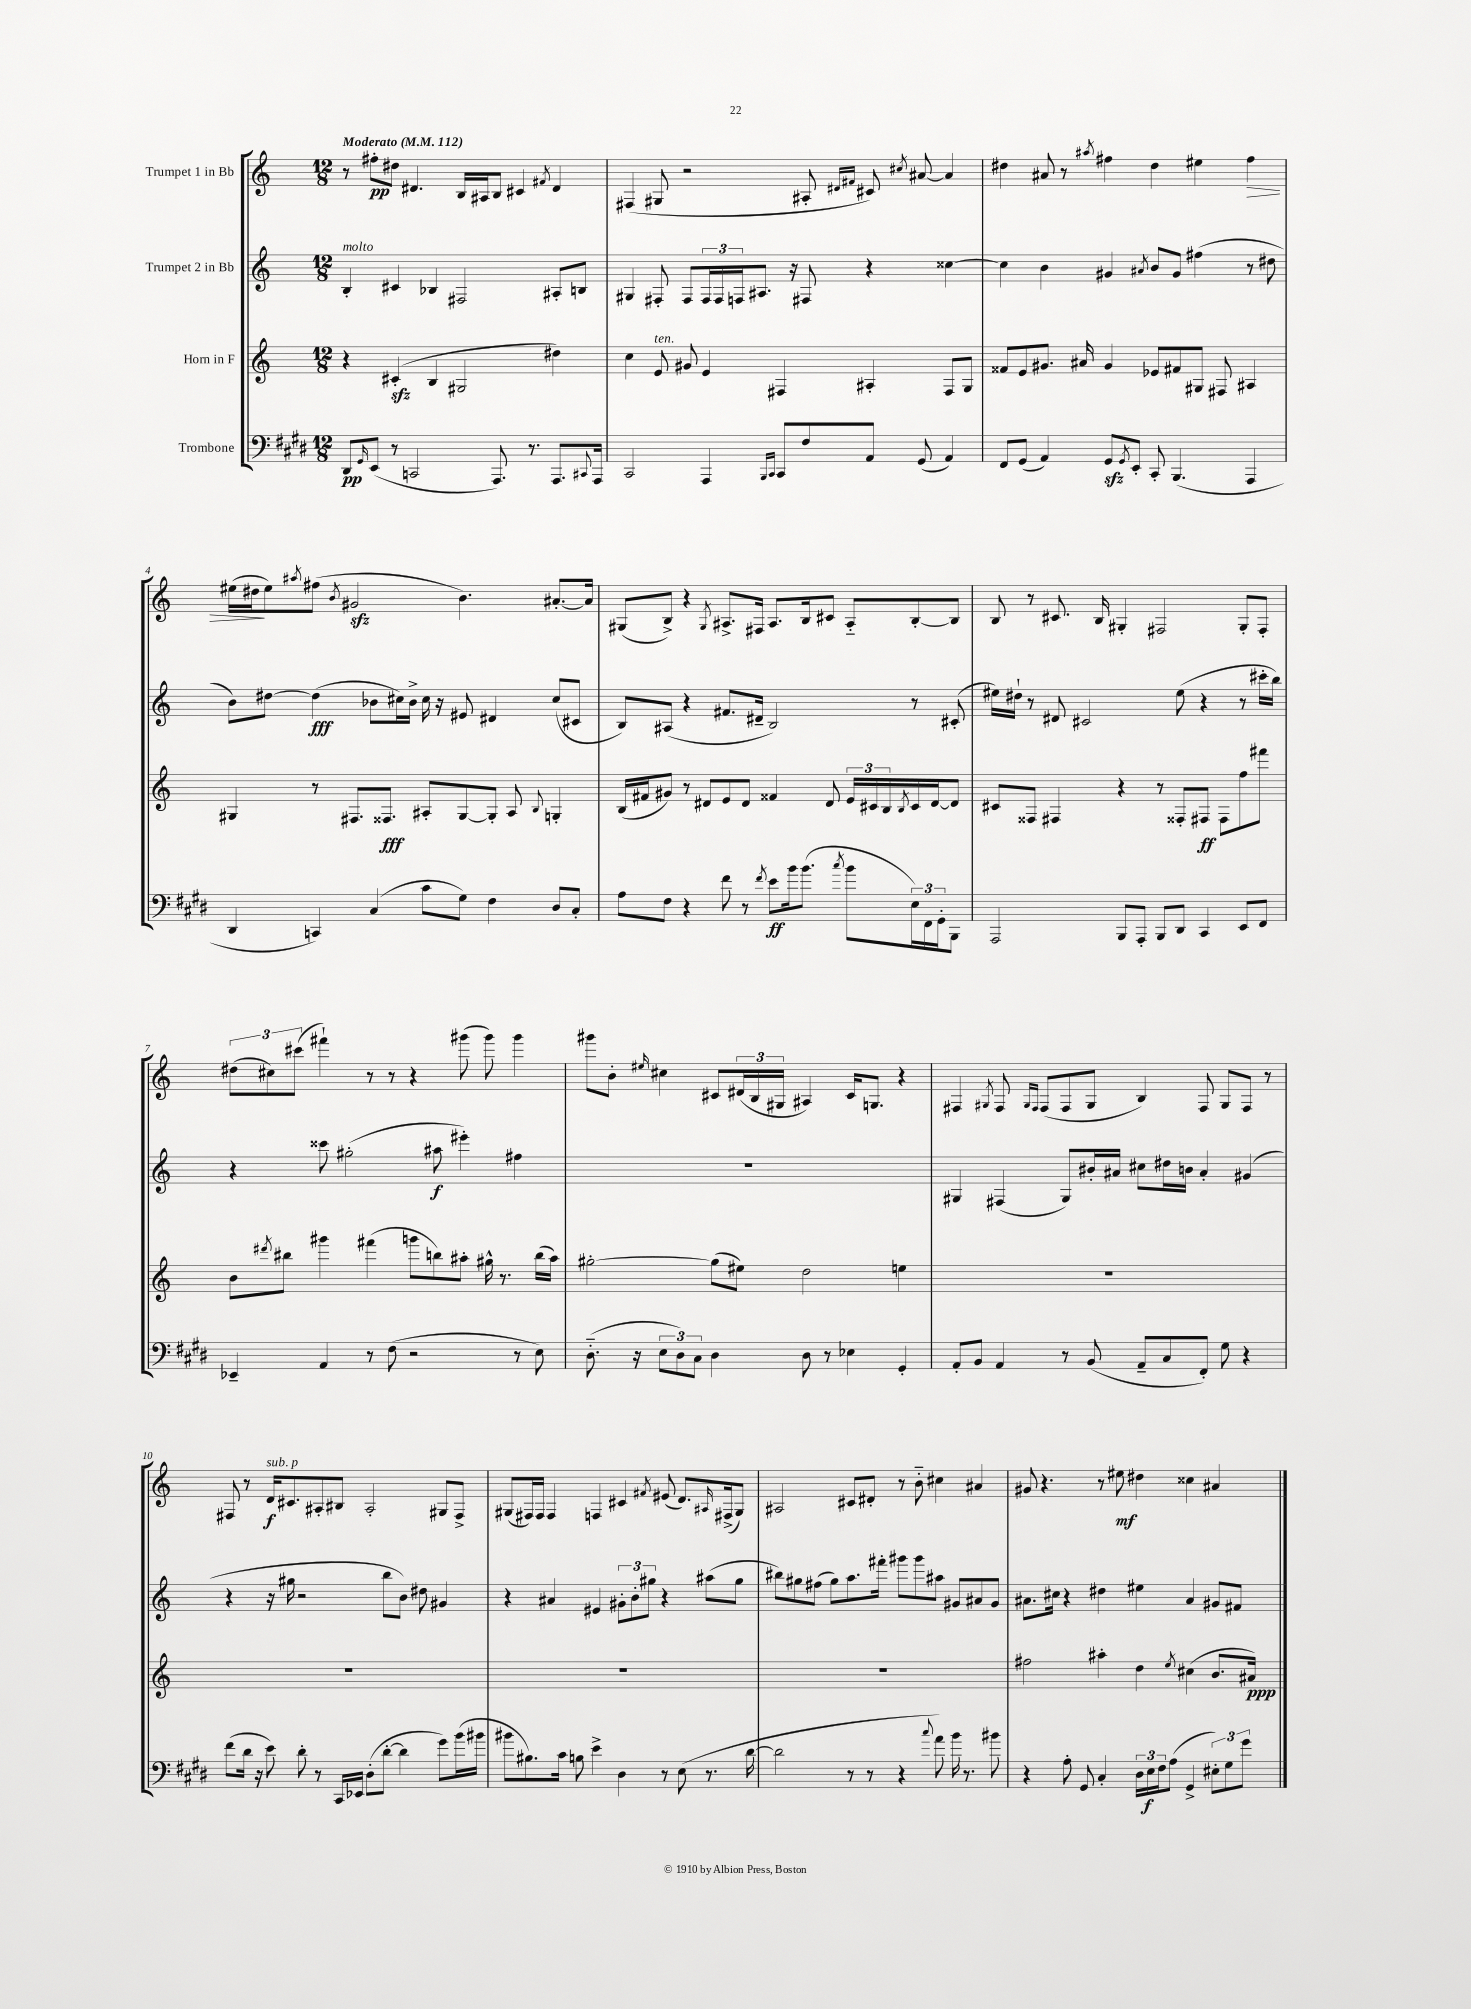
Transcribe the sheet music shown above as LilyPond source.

<<
\new StaffGroup <<
\new Staff = "s0" \with { instrumentName = "Trumpet 1 in Bb" } {
    \clef treble \key c \major \numericTimeSignature \time 12/8 \tempo "Moderato" 4 = 112
    r8 fis''8-.\pp dis''8 dis'4. b16 ais16 b8 cis'4 \acciaccatura { fis'8 } dis'4 |
    fis4( gis8 r2 ais8-. \grace { dis'16 fis'16 } cis'8) \acciaccatura { cis''8 } ais'8~ ais'4 |
    dis''4 ais'8 r8 \acciaccatura { ais''8 } fis''4 dis''4 eis''4 fis''4\> |
    eis''16( dis''16\! eis''8) \acciaccatura { ais''8 } fis''8( \acciaccatura { b'8 } gis'2\sfz b'4.) ais'8.~-. ais'16 |
    gis8( b8->) r4 \acciaccatura { gis8 } ais8.-> fis16 ais8. b16 cis'8 ais8-_ b8~-. b8 |
    b8 r8 cis'8. b16 gis4-. fis2 gis8-. fis8-. |
    \tuplet 3/2 { dis''8( cis''8) cis'''8( } fis'''4-!) r8 r8 r4 gis'''8( gis'''8) gis'''4 |
    gis'''8 b'8-. \grace { eis''16 } cis''4 cis'8 \tuplet 3/2 { dis'16( b16 gis16 } ais4) cis'16 g8. r4 |
    fis4 \acciaccatura { gis8 } fis8 \grace { gis16 fis16 } fis8( fis8 gis8 b4) fis8 gis8 fis8 r8 |
    fis8 r8 d'16\f^\markup { \italic "sub. p" } cis'8. ais8-. bis8 ais2-. gis8 fis8-> |
    gis8( fis16) fis16 fis4 f4 cis'4 \acciaccatura { fis'8 } eis'8( d'8.) \grace { ais16 } fis16->( gis8) |
    ais2 cis'8 dis'8-. r8 b'8-_ cis''4 ais'4 |
    gis'8 r4. r8 eis''8\mf dis''4 cisis''4 ais'4 \bar "|." |
}
\new Staff = "s1" \with { instrumentName = "Trumpet 2 in Bb" } {
    \clef treble \key c \major \numericTimeSignature \time 12/8
    b4-.^\markup { \italic "molto" } cis'4 bes4 fis2 ais8-. b8 |
    gis4 fis8-. fis8 \tuplet 3/2 { fis16 fis16 f16 } ais8. r16 fis8 r4 cisis''4~ |
    cisis''4 b'4 gis'4 \acciaccatura { ais'8 } b'8 gis'8 fis''4( r8 dis''8 |
    b'8) dis''8~ dis''4\fff( bes'8 cis''16) bes'16-> cis''16 r16 eis'8 dis'4 cis''8( cis'8 |
    b8) ais8( r4 fis'8. dis'16-- b2) r8 cis'8-.( |
    eis''16) dis''16-! r8 dis'8 cis'2 eis''8( r4 r8 cis'''16-. b''16) |
    r4 cisis'''8 gis''2-.( ais''8\f eis'''4-.) fis''4 |
    R1. |
    gis4 fis4( gis8) bis'16-. ais'16 cis''8 dis''16 b'16 ais'4-. gis'4( |
    r4 r16 gis''16 r2 b''8 b'8) dis''8 gis'4 |
    r4 ais'4 eis'4 \tuplet 3/2 { gis'8-. b'8-. gis''8 } r4 ais''8( gis''8 |
    bis''8) gis''8 fis''8( gis''8) a''8. fis'''16-. gis'''8 gis'''8 ais''8 gis'8 ais'8 gis'8 |
    ais'8. cis''16 r4 dis''4 eis''4 ais'4 gis'8 fis'8 \bar "|." |
}
\new Staff = "s2" \with { instrumentName = "Horn in F" } {
    \clef treble \key c \major \numericTimeSignature \time 12/8
    r4 cis'4-.\sfz( b4 gis2 dis''4) |
    c''4 e'8^\markup { \italic "ten." } gis'8 e'4 fis4 ais4-. fis8 g8 |
    fisis'8 e'8 gis'8. ais'16 gis'4 ees'8 fis'8 gis8 fis8 ais4 |
    gis4 r8 fis8. fisis8.\fff ais8-. gis8~ gis8-. ais8 \appoggiatura { b8 } g4-. |
    b16( fis'16 gis'8) r8 dis'8 e'8 dis'8 fisis'4 dis'8 \tuplet 3/2 { e'16 cis'16 b16 } \acciaccatura { b8 } cis'16 dis'16~ dis'8 |
    cis'8 fisis8 fis4 r4 r8 fisis8-. fis8\ff fis8 f''8 fis'''8 |
    b'8 \acciaccatura { dis'''8 } bis''8 gis'''4 fis'''4( g'''8 b''8) ais''8-. gis''16-^ r8. b''16( ais''16) |
    gis''2~-. gis''8( eis''8) d''2 e''4 |
    R1. |
    R1. |
    R1. |
    R1. |
    fis''2 ais''4-. d''4 \acciaccatura { e''8 } cis''4( b'8. ais'16\ppp) \bar "|." |
}
\new Staff = "s3" \with { instrumentName = "Trombone" } {
    \clef bass \key e \major \numericTimeSignature \time 12/8
    dis,8\pp \grace { gis,16 } e,8( r8 c,2 a,,8.) r8. a,,8. \appoggiatura { cis,8 } a,,16 |
    cis,2 a,,4 \grace { b,,16 cis,16 } cis,8 fis8 a,8 gis,8( a,4) |
    fis,8 gis,8( a,4) gis,8\sfz \acciaccatura { gis,8 } e,8-. cis,8-. b,,4.( a,,4 |
    dis,4 c,4) cis4( cis'8 gis8) fis4 dis8 cis8-. |
    a8 fis8 r4 fis'8 r8 \acciaccatura { fis'8 } e'8\ff b'16 b'8.( \acciaccatura { cis''8 } b'8 \tuplet 3/2 { e16) fis,16 gis,16-. } b,,8 |
    a,,2 b,,8 a,,8-. b,,8 dis,8 cis,4 e,8 fis,8 |
    ees,4-- a,4 r8 fis8( r2 r8 e8) |
    dis8.-_( r16 \tuplet 3/2 { e8 dis8) cis8 } dis4 dis8 r8 ees4 gis,4-. |
    a,8-. b,8 a,4 r8 b,8( a,8-- cis8 fis,8-.) gis8 r4 |
    fis'8( dis'16 r16 e'8) dis'8-. r8 cis,16 ees,16 dis8-.( dis'8~-. dis'4 gis'8) b'16( bis'16 |
    bis'8 bis8.) cis'16 b8 e'4-> dis4 r8 e8( r8. dis'16~ |
    dis'2 r8 r8 r4 \appoggiatura { cis''8 } a'8) b'16 r8. bis'8 |
    r4 a8-. gis,8 cis4-. \tuplet 3/2 { dis16 e16\f fis16 } a8( gis,4-> \tuplet 3/2 { eis8-.) gis8 gis'8 } \bar "|." |
}
>>
>>
